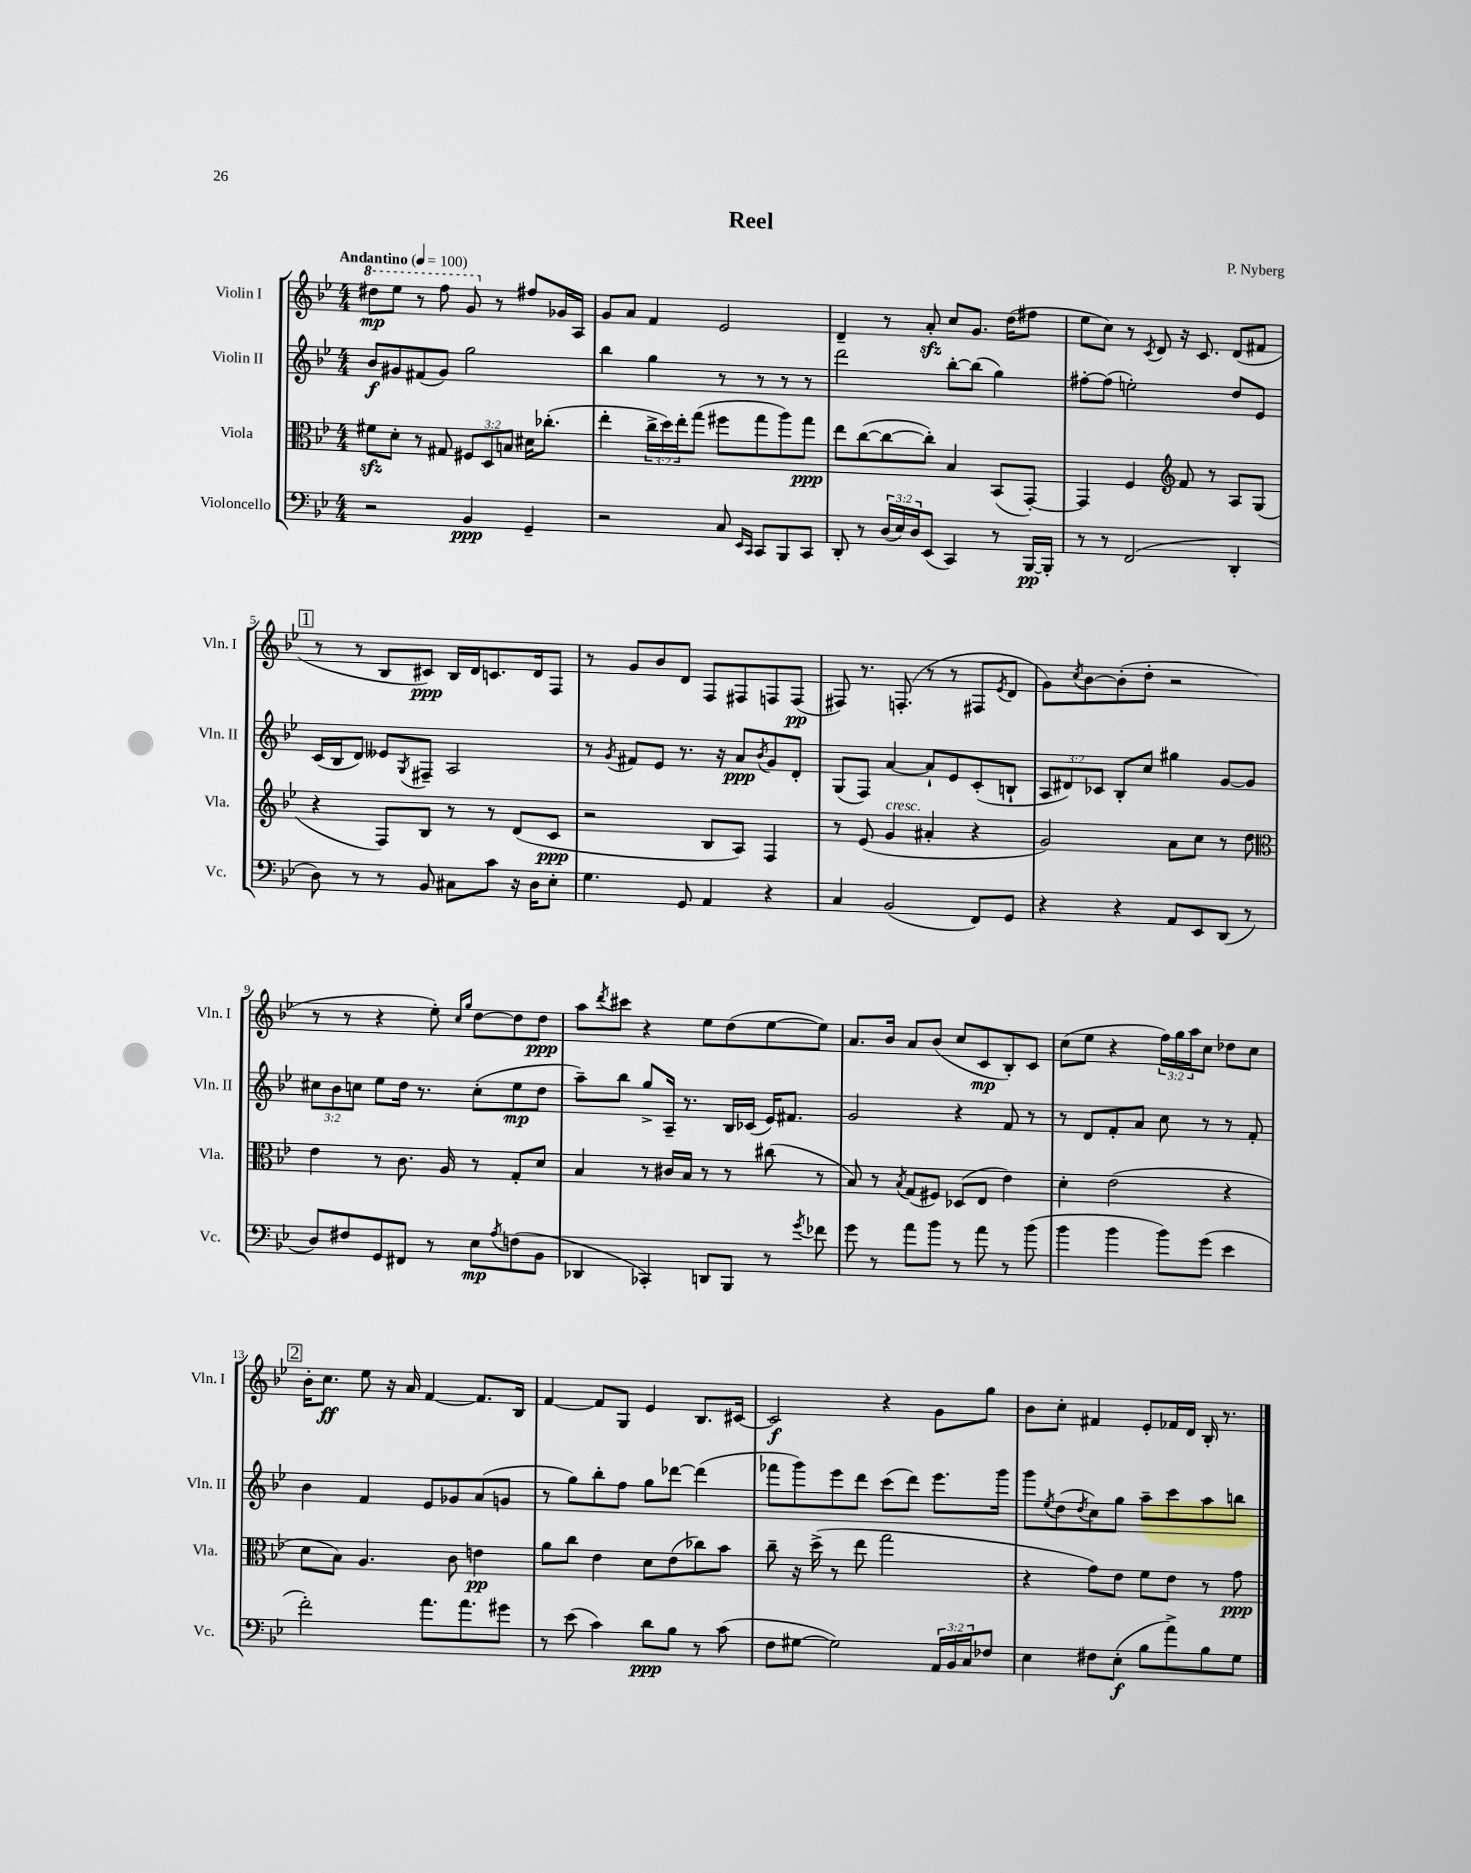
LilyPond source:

\header { title = "Reel" composer = "P. Nyberg" }
<<
\new StaffGroup <<
\new Staff = "s0" \with { instrumentName = "Violin I" shortInstrumentName = "Vln. I" } {
    \clef treble \key bes \major \numericTimeSignature \time 4/4 \override Staff.TupletNumber.text = #tuplet-number::calc-fraction-text \tempo "Andantino" 4 = 100
    \ottava #1 dis'''8\mp ees'''8 r8 f'''8 g''8 \ottava #0 r8 fis''8 ges'16 a16 |
    g'8 a'8 f'4 ees'2 |
    d'4-- r8 a'8-.\sfz c''8 g'8. d''16( fis''8 |
    ees''8 c''8) r8 \acciaccatura { c'8 } d'8 r16 c'8. d'8( fis'8 |
    \mark \markup { \box "1" } r8 r8 bes8 cis'8\ppp) bes16 d'16 c'8. d'16 f8 |
    r8 g'8 bes'8 d'8 f8 fis8 f8 f8\pp( |
    fis8) r8. f8.-.( r8 r8 fis8 \acciaccatura { ees'8 } d'8 |
    g'8) \acciaccatura { c''8 } bes'8~ bes'8-.( d''8-. r2 |
    r8 r8 r4 ees''8-.) \grace { c''16 g''16 } d''8~ d''8 d''8\ppp |
    a''8 \acciaccatura { d'''8 } cis'''8 r4 ees''8 d''8( ees''8~ ees''8) |
    a'8. bes'16 a'8 bes'8( c''8 c'8\mp bes8-.) c'8 |
    c''8( ees''8 r4 \tuplet 3/2 { f''16) g''16 a''16 } c''8 des''8 c''8 |
    \mark \markup { \box "2" } bes'16-. c''8.\ff ees''8 r16 a'16 f'4~ f'8. bes16 |
    f'4~ f'8 g8 ees'4 bes8. cis'16~ |
    cis'2\f r4 g'8 g''8 |
    bes'8 c''8-. fis'4 ees'8-. fes'16 d'16 bes16-. r8. \bar "|." |
}
\new Staff = "s1" \with { instrumentName = "Violin II" shortInstrumentName = "Vln. II" } {
    \clef treble \key bes \major \numericTimeSignature \time 4/4 \override Staff.TupletNumber.text = #tuplet-number::calc-fraction-text
    bes'8\f gis'8 fis'8( gis'8) g''2 |
    bes''4 g''4 r8 r8 r8 r8 |
    d'''2 bes''8~-. bes''8( g''4) |
    fis''8~-. fis''8( e''2-.) d''8 ees'8 |
    \mark \markup { \box "1" } c'16( bes16 d'8) eeses'8 \acciaccatura { g8 } fis8-- a2 |
    r8 \acciaccatura { g'8 } fis'8 ees'8 r8. r16 a'8\ppp \acciaccatura { bes'8 } g'8 d'8-. |
    g8( f8) a'4~ a'8-! ees'8 c'8-.( b8-! |
    \tuplet 3/2 { a8 dis'8) ces'8 } bes8-. c''8 gis''4 g'8~ g'8 |
    \tuplet 3/2 { cis''8 bes'8 c''8 } ees''8 d''16 r8. c''8-.( ees''8\mp d''8 |
    a''8--) bes''8 g''8-> a16-- r8. bes16 ces'16( ees'16) fis'8. |
    g'2 r4 f'8 r8 |
    r8 d'8 f'8-. a'8 c''8 r8 r8 f'8-. |
    \mark \markup { \box "2" } bes'4 f'4 ees'8 ges'8 a'8( g'8 |
    r8 g''8) bes''8-. f''8 g''8 des'''8~ des'''4( |
    fes'''8 g'''8) ees'''8 d'''8 c'''8( d'''8) ees'''8. g'''16 |
    g'''8 \acciaccatura { ees''8 } d''8( \acciaccatura { d''8 } c''8) g''8 a''8-- c'''8 a''8 b''8 \bar "|." |
}
\new Staff = "s2" \with { instrumentName = "Viola" shortInstrumentName = "Vla." } {
    \clef alto \key bes \major \numericTimeSignature \time 4/4 \override Staff.TupletNumber.text = #tuplet-number::calc-fraction-text
    fis'8\sfz d'8-. r8 gis8 \tuplet 3/2 { fis8 d8 b8 } dis'16 ces''8.-.( |
    ees''4-. \tuplet 3/2 { c''16-> d''16) ees''16-. } g''8( fis''8 g''8 a''8) g''8\ppp |
    ees''8 c''8~( c''8~ c''8-.) bes4 bes,8( g,8~-.) |
    g,4 f4 \clef treble f'8 r8 a8 g8( |
    \mark \markup { \box "1" } r4 f8) bes8 r8 r8 d'8( c'8\ppp |
    r2 bes8 a8) f4 |
    r8 ees'8( g'4^\markup { \italic "cresc." } ais'4-. r4 |
    g'2) a'8 c''8 r8 d''8 |
    \clef alto ees'4 r8 c'8. a16 r8 g8-. d'8 |
    bes4 r8 cis'16 bes16 r8 r8 cis''8( r8 |
    bes8) r8 \acciaccatura { bes8 } g8( fis8) des8( ees8 ees'4) |
    d'4-. ees'2( r4 |
    \mark \markup { \box "2" } d'8 bes8) a4. c'8 e'4\pp |
    a'8 c''8 ees'4 d'8 ees'8( ces''8) bes'8 |
    c''8-- r16 d''16->( r8 ees''8 g''2 |
    r4 g'8) ees'8 f'8 ees'8 r8 g'8\ppp \bar "|." |
}
\new Staff = "s3" \with { instrumentName = "Violoncello" shortInstrumentName = "Vc." } {
    \clef bass \key bes \major \numericTimeSignature \time 4/4 \override Staff.TupletNumber.text = #tuplet-number::calc-fraction-text
    r2 bes,4\ppp g,4-- |
    r2 c8 \grace { ees,16 c,16 } c,8 bes,,8 c,8 |
    d,8-. r8 \tuplet 3/2 { d16( ees16) d16 } ees,8( c,4) r8 bes,,16~\pp bes,,16-. |
    r8 r8 f,2( d,4-. |
    \mark \markup { \box "1" } d8) r8 r8 bes,8 cis8 c'8 r16 d16 ees8-. |
    g4. g,8 a,4 r4 |
    c4 bes,2( f,8) g,8 |
    r4 r4 a,8 ees,8 d,8( r8 |
    d8) fis8 g,8 fis,8 r8 ees8\mp \acciaccatura { a8 } f8( bes,8 |
    des,4 ces,4-.) d,8 bes,,8 r8 \acciaccatura { g'8 } fes'8 |
    g'8 r8 a'8 bes'8 r8 a'8 r8 bes'8( |
    bes'4 bes'4 bes'8) g'8( ees'4 |
    \mark \markup { \box "2" } f'2-.) a'8. a'8. gis'8 |
    r8 ees'8( c'4) d'8\ppp bes8 r8 c'8( |
    f8 gis8~ gis2) \tuplet 3/2 { a,16 bes,16 c16 } fes8 |
    ees4 fis8 ees8-.\f( bes8 a'8->) bes8 g8 \bar "|." |
}
>>
>>
